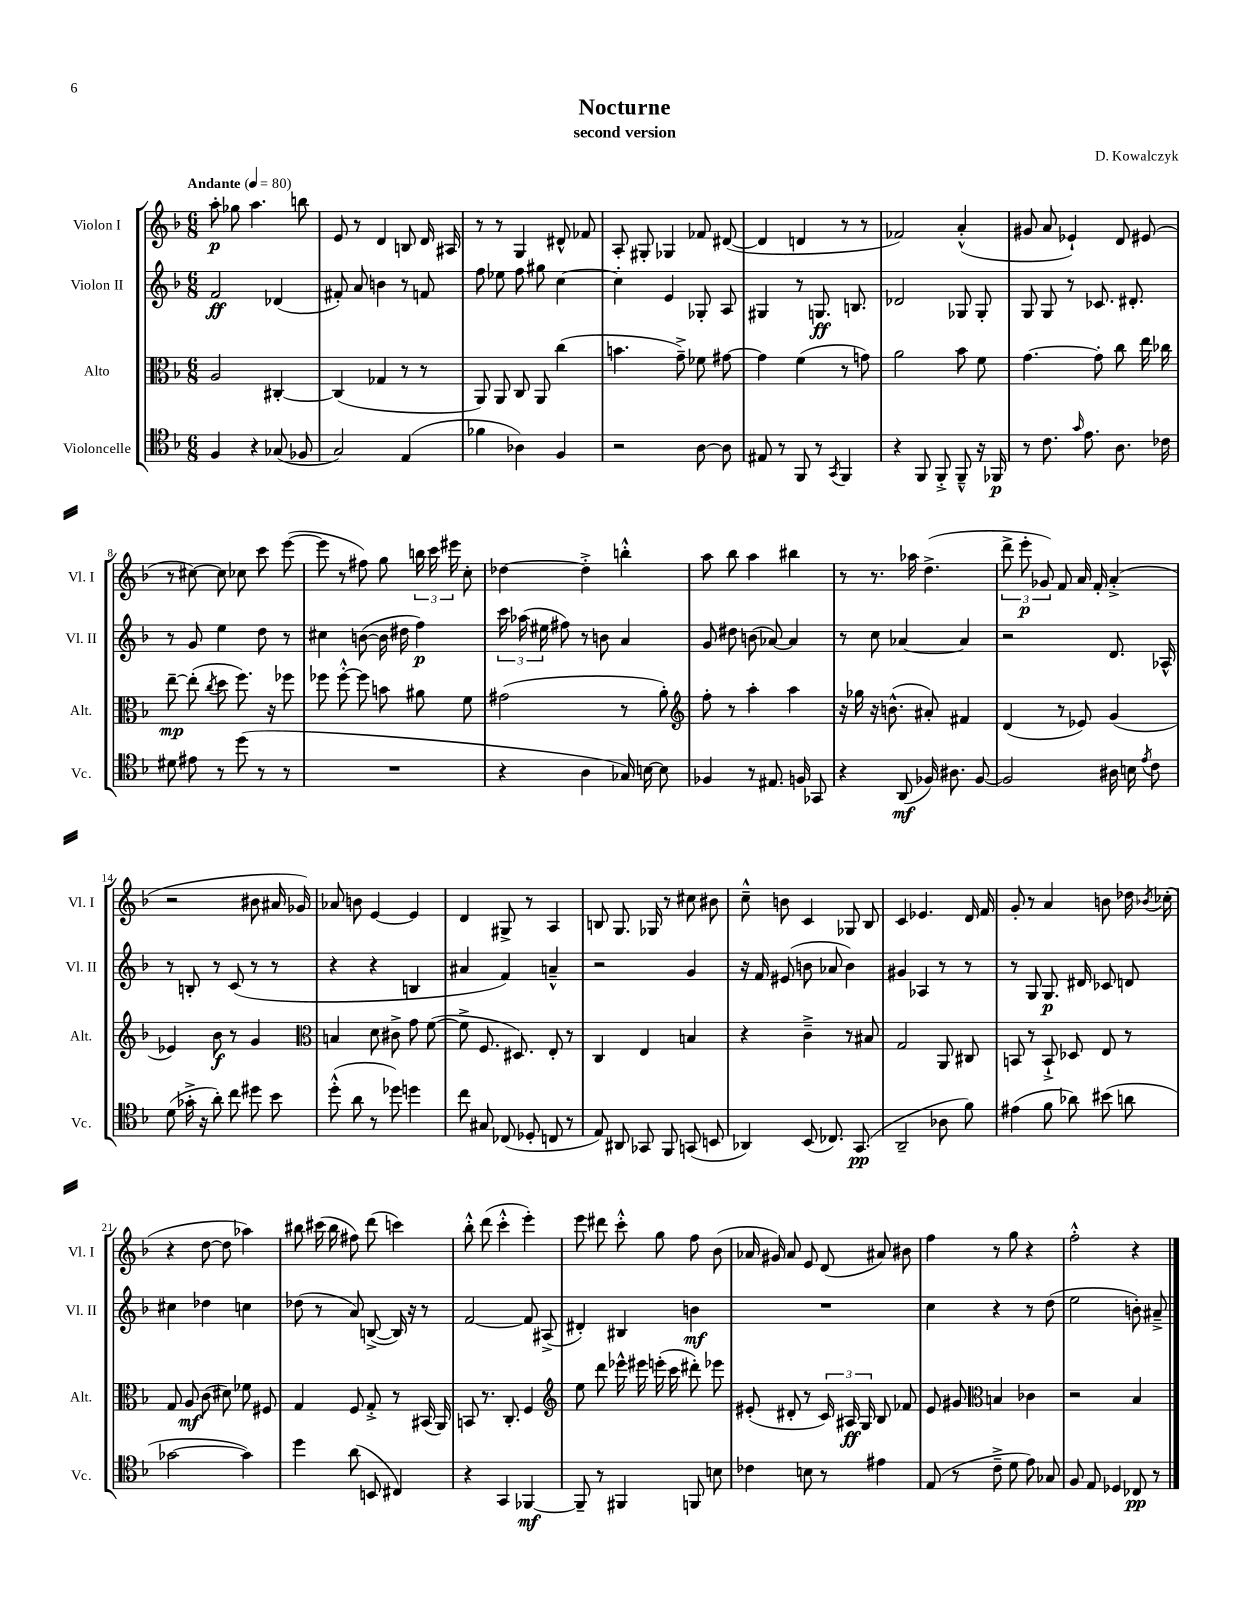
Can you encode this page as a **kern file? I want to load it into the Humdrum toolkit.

**kern	**dynam	**kern	**dynam	**kern	**dynam	**kern	**dynam
*part4	*part4	*part3	*part3	*part2	*part2	*part1	*part1
*staff4	*staff4	*staff3	*staff3	*staff2	*staff2	*staff1	*staff1
*I"Violoncelle	*	*I"Alto	*	*I"Violon II	*	*I"Violon I	*
*I'Vc.	*	*I'Alt.	*	*I'Vl. II	*	*I'Vl. I	*
*clefC4	*	*clefC3	*	*clefG2	*	*clefG2	*
*k[b-]	*	*k[b-]	*	*k[b-]	*	*k[b-]	*
*M6/8	*	*M6/8	*	*M6/8	*	*M6/8	*
*MM80	*	*MM80	*	*MM80	*	*MM80	*
=1	=1	=1	=1	=1	=1	=1	=1
!	!	!	!	!	!	!LO:TX:a:B:t=Andante	!
4F/	.	2A/	.	2f/	ff	8aa'\	p
.	.	.	.	.	.	8gg-X\	.
4r	.	.	.	.	.	4.aa\	.
(8G-X/	.	[4C#X'/	.	(4d-X/	.	.	.
8F-X/	.	.	.	.	.	8bbn\	.
=2	=2	=2	=2	=2	=2	=2	=2
2G/)	.	(4C#/]	.	8f#X'/)	.	8e/	.
.	.	.	.	8a/	.	8r	.
.	.	4G-X/	.	4bn\	.	4d/	.
(4E/	.	8r	.	8r	.	8Bn/	.
.	.	8r	.	8fn/	.	16d/	.
.	.	.	.	.	.	16A#X/	.
=3	=3	=3	=3	=3	=3	=3	=3
4f-X\	.	8AA/)	.	8ff\	.	8r	.
.	.	8AA/	.	8ee-X\	.	8r	.
4A-X\)	.	8C/	.	8ff\	.	4G/	.
.	.	8AA/	.	8gg#X\	.	.	.
4F/	.	(4cc\	.	[4cc\	.	8d#X^^/	.
.	.	.	.	.	.	8f-X/	.
=4	=4	=4	=4	=4	=4	=4	=4
2r	.	4.bn\	.	4cc'\]	.	8A'/	.
.	.	.	.	.	.	8G#X'/	.
.	.	.	.	4e/	.	4G-X/	.
.	.	8g~^\)	.	.	.	.	.
[8A\	.	8f-X\	.	8G-X'/	.	8f-X/	.
8A\]	.	[8g#X\	.	8A/	.	([8d#X/	.
=5	=5	=5	=5	=5	=5	=5	=5
8E#X/	.	4g#\]	.	4G#X/	.	4d#/]	.
8r	.	.	.	.	.	.	.
8FF/	.	(4f\	.	8r	.	4dn/	.
8r	.	.	.	8.Gn/	ff	.	.
8qGG/	.	.	.	.	.	.	.
4FF/	.	8r	.	.	.	8r	.
.	.	.	.	8.Bn/	.	.	.
.	.	8gn\)	.	.	.	8r	.
=6	=6	=6	=6	=6	=6	=6	=6
4r	.	2a\	.	2d-X/	.	2f-X/)	.
8FF/	.	.	.	.	.	.	.
8FF'^/	.	.	.	.	.	.	.
8FF~^^/	.	8b-\	.	8G-X/	.	(4a'^^/	.
16r	.	8f\	.	8G-'/	.	.	.
16FF-X/	p	.	.	.	.	.	.
=7	=7	=7	=7	=7	=7	=7	=7
8r	.	[4.g\	.	8G/	.	8g#X/	.
8.c\	.	.	.	8G/	.	8a/	.
.	.	.	.	8r	.	4e-X`/)	.
16qqg/	.	.	.	.	.	.	.
8.e\	.	.	.	.	.	.	.
.	.	8g'\]	.	8.c-X/	.	.	.
8.A\	.	8cc\	.	.	.	8d/	.
.	.	.	.	8.d#X'/	.	.	.
.	.	16ee\	.	.	.	(8e#X/	.
16c-X\	.	16cc-X\	.	.	.	.	.
!!LO:LB:g=z
=8	=8	=8	=8	=8	=8	=8	=8
8d#X\	.	[8ee~\	mp	8r	.	8r	.
8e#X\	.	(8ee'\]	.	8g/	.	[8cc#X\)	.
.	.	8qcc/	.	.	.	.	.
8r	.	8dd\	.	4ee\	.	8cc#\]	.
(8dd\	.	8.ff\)	.	.	.	8cc-X\	.
8r	.	.	.	8dd\	.	8ccc\	.
.	.	16r	.	.	.	.	.
8r	.	8ff-X\	.	8r	.	([8eee\	.
=9	=9	=9	=9	=9	=9	=9	=9
2.r	.	8ff-X\	.	4cc#X\	.	8eee\]	.
.	.	[8ff-'^^\	.	.	.	8r	.
.	.	8ff-\]	.	([8bn\	.	8ff#X\)	.
.	.	8bn\	.	16b\]	.	8gg\	.
.	.	.	.	16dd#X\	.	.	.
.	.	8a#X\	.	4ff\)	p	24bbn\	.
.	.	.	.	.	.	24ccc\	.
.	.	.	.	.	.	24eee#X\	.
.	.	8f\	.	.	.	8cc'\	.
=10	=10	=10	=10	=10	=10	=10	=10
4r	.	(2g#X\	.	24ccc\	.	[4dd-X\	.
.	.	.	.	(24aa-X\	.	.	.
.	.	.	.	24ee#X\	.	.	.
.	.	.	.	8ff#X\)	.	.	.
4A\	.	.	.	8r	.	4dd-'^\]	.
.	.	.	.	8bn\	.	.	.
16G-X/)	.	8r	.	4a/	.	4bbn'^^\	.
[16Bn\	.	.	.	.	.	.	.
8B\]	.	8a'\)	.	.	.	.	.
=11	=11	=11	=11	=11	=11	=11	=11
*	*	*clefG2	*	*	*	*	*
4F-X/	.	8ff'\	.	8g/	.	8aa\	.
.	.	8r	.	8dd#X\	.	8bb-\	.
8r	.	4aa'\	.	(8bn\	.	4aa\	.
8.E#X/	.	.	.	[8a-X/)	.	.	.
.	.	4aa\	.	4a-/]	.	4bb#X\	.
16Fn/	.	.	.	.	.	.	.
8GG-X/	.	.	.	.	.	.	.
=12	=12	=12	=12	=12	=12	=12	=12
4r	.	16r	.	8r	.	8r	.
.	.	16gg-X\	.	.	.	.	.
.	.	16r	.	8cc\	.	8.r	.
.	.	(8.bn^^\	.	.	.	.	.
(8AA/	mf	.	.	[4a-X/	.	.	.
.	.	.	.	.	.	16aa-X\	.
16F-X/)	.	8a#X'/)	.	.	.	(4.dd^\	.
8.A#X\	.	.	.	.	.	.	.
.	.	4f#X/	.	4a-/]	.	.	.
[8F-/	.	.	.	.	.	.	.
=13	=13	=13	=13	=13	=13	=13	=13
2F-/]	.	(4d/	.	2r	.	12ddd^\	.
.	.	.	.	.	.	12eee'\	p
.	.	.	.	.	.	12g-X/)	.
.	.	8r	.	.	.	8f/	.
.	.	8e-X/)	.	.	.	16a/	.
.	.	.	.	.	.	16f'/	.
16A#X\	.	(4g/	.	8.d/	.	(4a'^/	.
16Bn\	.	.	.	.	.	.	.
8qe/	.	.	.	.	.	.	.
8c\	.	.	.	.	.	.	.
.	.	.	.	16A-X^^/	.	.	.
!!LO:LB:g=z
=14	=14	=14	=14	=14	=14	=14	=14
(8d\	.	4e-X/)	.	8r	.	2r	.
16g-X'^\	.	.	.	8Bn'/	.	.	.
16r	.	.	.	.	.	.	.
8a'\)	.	8b-\	f	8r	.	.	.
8cc\	.	8r	.	(8c/	.	.	.
8dd#X\	.	4g/	.	8r	.	8b#X\	.
8b-\	.	.	.	8r	.	16a#X/	.
.	.	.	.	.	.	16g-X/)	.
=15	=15	=15	=15	=15	=15	=15	=15
*	*	*clefC3	*	*	*	*	*
(8dd'^^\	.	4Bn/	.	4r	.	8a-X/	.
8a\	.	.	.	.	.	8bn\	.
8r	.	8d\	.	4r	.	[4e/	.
8dd-X\)	.	8c#X^\	.	.	.	.	.
4ddn\	.	8g\	.	4Bn/	.	4e/]	.
.	.	([8f\	.	.	.	.	.
=16	=16	=16	=16	=16	=16	=16	=16
8cc\	.	8f^\]	.	4a#X/	.	4d/	.
8G#X/	.	8.F/	.	.	.	.	.
(8C-X/	.	.	.	4f/)	.	8G#X^/	.
.	.	8.D#X/)	.	.	.	.	.
8D-X'/	.	.	.	.	.	8r	.
8Cn/	.	8E'/	.	4an~^^/	.	4A/	.
8r	.	8r	.	.	.	.	.
=17	=17	=17	=17	=17	=17	=17	=17
8E/)	.	4C/	.	2r	.	8Bn/	.
8AA#X/	.	.	.	.	.	8.G/	.
8GG-X/	.	4E/	.	.	.	.	.
.	.	.	.	.	.	16G-X/	.
8FF/	.	.	.	.	.	8r	.
(8GGn/	.	4Bn/	.	4g/	.	8cc#X\	.
8BBn/	.	.	.	.	.	8b#X\	.
=18	=18	=18	=18	=18	=18	=18	=18
4AA-X/)	.	4r	.	16r	.	8cc~^^\	.
.	.	.	.	16f/	.	.	.
.	.	.	.	(8e#X/	.	8bn\	.
(8BB-/	.	4c~^\	.	8bn\	.	4c/	.
8.C-X/)	.	.	.	8a-X/	.	.	.
.	.	8r	.	4b\)	.	8G-X/	.
(8.GG/	pp	.	.	.	.	.	.
.	.	8B#X/	.	.	.	8B-/	.
=19	=19	=19	=19	=19	=19	=19	=19
2AA~/	.	2G/	.	4g#X/	.	4c/	.
.	.	.	.	4A-X/	.	4.e-X/	.
8A-X\	.	8AA/	.	8r	.	.	.
8f\)	.	8C#X/	.	8r	.	16d/	.
.	.	.	.	.	.	16f/	.
=20	=20	=20	=20	=20	=20	=20	=20
(4e#X\	.	8BBn/	.	8r	.	8g'/	.
.	.	8r	.	8G/	.	8r	.
8f\	.	8BB`^/	.	8.G/	p	4a/	.
8a-X\)	.	8D-X/	.	.	.	.	.
.	.	.	.	16d#X/	.	.	.
(8b#X\	.	8E/	.	8c-X/	.	8bn\	.
8an\	.	8r	.	8dn/	.	16dd-X\	.
.	.	.	.	.	.	8qb-X/	.
.	.	.	.	.	.	(16cc-X'\	.
!!LO:LB:g=z
=21	=21	=21	=21	=21	=21	=21	=21
[2g-X\	.	8G/	.	4cc#X\	.	4r	.
.	.	8A/	mf	.	.	.	.
.	.	(8c\	.	4dd-X\	.	[8dd\	.
.	.	8d#X\)	.	.	.	8dd\]	.
4g-\])	.	8f-X\	.	4ccn\	.	4aa-X\)	.
.	.	8F#X/	.	.	.	.	.
=22	=22	=22	=22	=22	=22	=22	=22
4dd\	.	4G/	.	(8dd-X\	.	8bb#X\	.
.	.	.	.	8r	.	(16ccc#X\	.
.	.	.	.	.	.	16bb#\	.
(8a\	.	8F/	.	8a/)	.	8ff#X\)	.
8BBn/	.	8G'^/	.	([8Bn^/	.	(8ddd\	.
4C#X/)	.	8r	.	16B/])	.	4cccn\)	.
.	.	.	.	16r	.	.	.
.	.	(16BB#X/	.	8r	.	.	.
.	.	16AA/)	.	.	.	.	.
=23	=23	=23	=23	=23	=23	=23	=23
4r	.	8BBn/	.	[2f/	.	8bb-'^^\	.
.	.	8.r	.	.	.	(8ddd\	.
4GG/	.	.	.	.	.	4ccc'^^\	.
.	.	8.C'/	.	.	.	.	.
[4FF-X/	mf	4F/	.	8f/]	.	4eee'\)	.
.	.	.	.	(8A#X^/	.	.	.
=24	=24	=24	=24	=24	=24	=24	=24
*	*	*clefG2	*	*	*	*	*
8FF-~/]	.	8ee\	.	4d#X'/)	.	8eee\	.
8r	.	8ddd\	.	.	.	8ddd#X\	.
4FF#X/	.	16eee-X^^\	.	4B#X/	.	8ccc'^^\	.
.	.	16eee#X\	.	.	.	.	.
.	.	(16eeen'\	.	.	.	8gg\	.
.	.	16ccc\	.	.	.	.	.
8FFn/	.	8ddd#X'\)	.	4bn\	mf	8ff\	.
8Bn\	.	8eee-X\	.	.	.	(8b-\	.
=25	=25	=25	=25	=25	=25	=25	=25
4c-X\	.	(8e#X'/	.	2.r	.	16a-X/	.
.	.	.	.	.	.	16g#X/)	.
.	.	8d#X'/	.	.	.	8a-/	.
8Bn\	.	8r	.	.	.	8e/	.
8r	.	24c/)	.	.	.	(8d/	.
.	.	24A#X/	ff	.	.	.	.
.	.	24G/	.	.	.	.	.
4e#X\	.	8B-/	.	.	.	8a#X/)	.
.	.	8f-X/	.	.	.	8b#X\	.
=26	=26	=26	=26	=26	=26	=26	=26
(8E/	.	8e/	.	4cc\	.	4ff\	.
8r	.	8g#X/	.	.	.	.	.
*	*	*clefC3	*	*	*	*	*
8c~^\	.	4Bn/	.	4r	.	8r	.
8d\	.	.	.	.	.	8gg\	.
8e\)	.	4c-X\	.	8r	.	4r	.
8G-X/	.	.	.	(8dd\	.	.	.
=27	=27	=27	=27	=27	=27	=27	=27
8F/	.	2r	.	2ee\	.	2ff'^^\	.
8E/	.	.	.	.	.	.	.
4D-X/	.	.	.	.	.	.	.
8C-X/	pp	4B-/	.	8bn'\)	.	4r	.
8r	.	.	.	8a#X~^/	.	.	.
==	==	==	==	==	==	==	==
*-	*-	*-	*-	*-	*-	*-	*-
